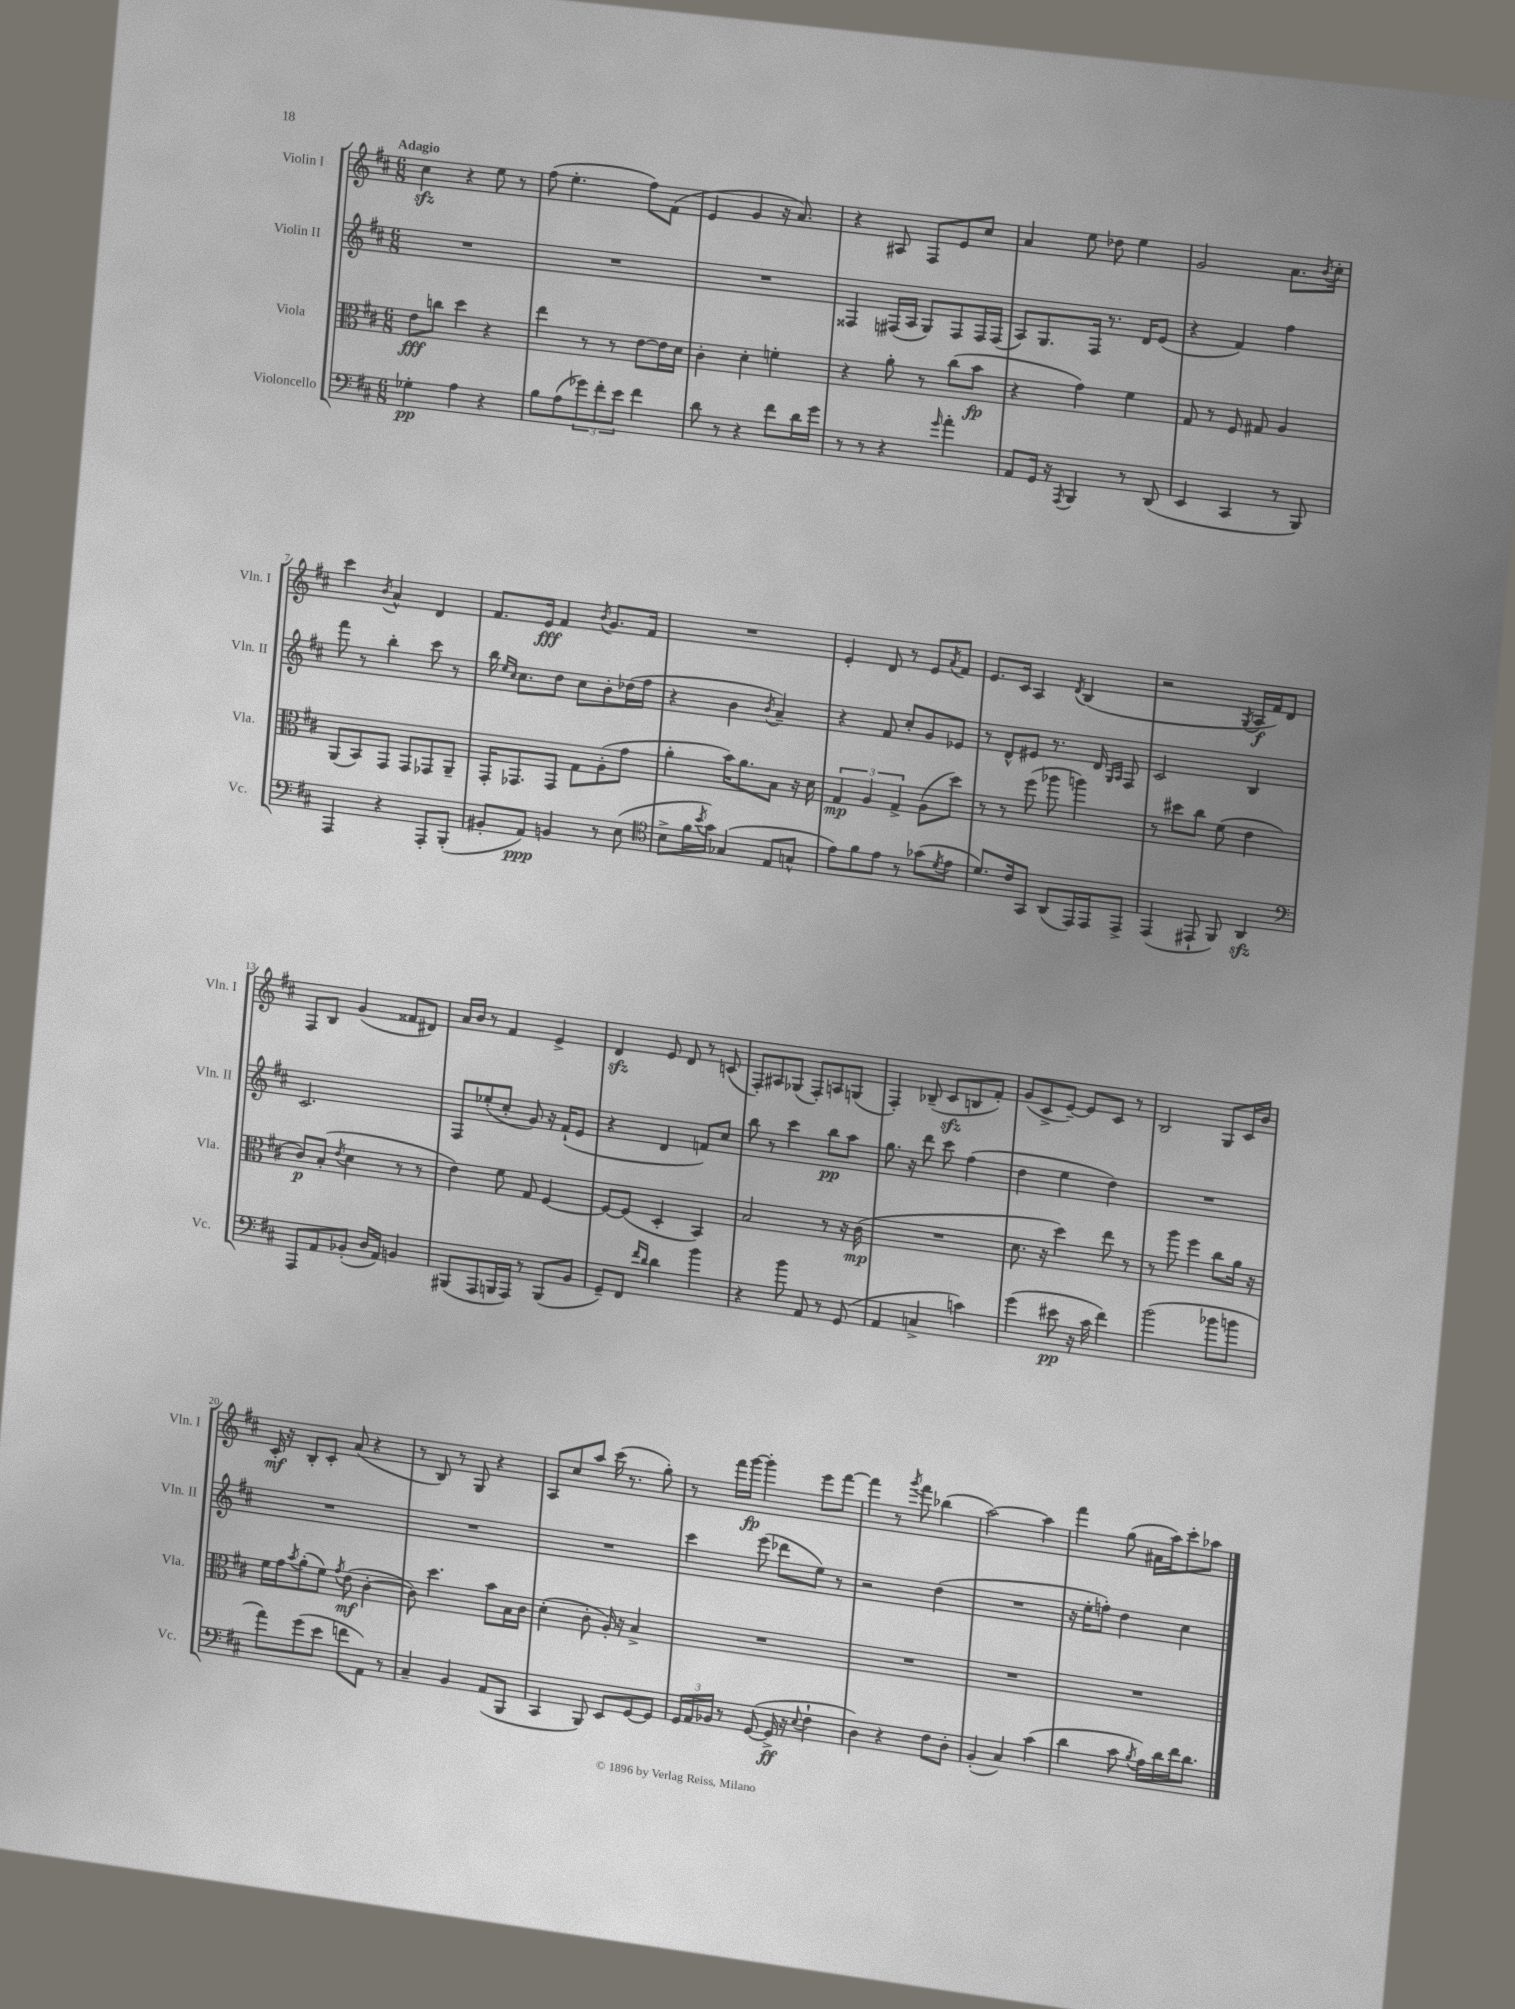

**kern	**kern	**kern	**kern
*staff4	*staff3	*staff2	*staff1
*clefF4	*clefC3	*clefG2	*clefG2
*k[f#c#]	*k[f#c#]	*k[f#c#]	*k[f#c#]
*M6/8	*M6/8	*M6/8	*M6/8
4G-'	8e	2.r	4cc#
.	8cc	.	.
4A	4dd	.	4r
4r	4r	.	8ee
.	.	.	8r
=	=	=	=
8B	4ee	2.r	(8ff#
(8A	.	.	4.ee'
12g-)	8r	.	.
12f#'	.	.	.
.	8r	.	.
12e	.	.	.
4f#	[8e	.	8ff#)
.	16e]	.	(8f#
.	16d	.	.
=	=	=	=
8d	4c#'	2.r	4e
8r	.	.	.
4r	4d'	.	4g
8f#	4f'	.	16r
.	.	.	8.a)
16d	.	.	.
16g	.	.	.
=	=	=	=
8r	4r	4F##	4r
8r	.	.	.
4r	8a'	(16F#	8A#
.	.	16A	.
.	8r	8G)	8F#
16qqg	.	.	.
4a'	(8cc#	8F#	8e
.	8b	16F#	8cc#
.	.	(16F#	.
=	=	=	=
8AA	4r	8A)	4a
16GG	.	8.G	.
16r	.	.	.
8qAAA	.	.	.
4BBB	4g)	.	8ee
.	.	16F#	.
.	.	8.r	8dd-
8r	4f#	.	4ee
.	.	16d	.
(8DD	.	(8e	.
=	=	=	=
4EE	8G	4r	2g
.	8r	.	.
4CC#	8F#	4f#)	.
.	8G#	.	.
8r	4A	4ff#	8.a
8BBB)	.	.	.
.	.	.	8qb
.	.	.	16cc#'
=	=	=	=
4AAA	(8AA	8fff#	4ccc#
.	8BB)	8r	.
.	.	.	8qb
4r	8GG	4bb'	4a^^
.	8GG	.	.
8AAA'	8GG-	8ccc#	4d
(8BBB'	8AA~	8r	.
=	=	=	=
8BB#'	16GG'	16bb	8.f#
.	.	16qqee	.
.	.	16qqcc#	.
.	8.GG-	8.cc#	.
8AA)	.	.	.
.	.	.	16e
4BB	8GG-	8dd	4f#
.	8G	8cc#	.
.	.	.	8qb
8r	(8A'	8b'	8.g
(8E	8g	(16dd-	.
.	.	16ff#	16f#
=	=	=	=
*clefC4	*	*	*
8B^	4a'	4r	2.r
16f#	.	.	.
8qb	.	.	.
16g)	.	.	.
(4G-	16b)	4b	.
.	8.a	.	.
.	.	8qb	.
8E	8B	4a~)	.
8G^^	16r	.	.
.	16d	.	.
=	=	=	=
8e)	6G	4r	4e'
8f#	.	.	.
.	6A	.	.
8e	.	8f#	8d
.	6G^	.	.
8r	.	8cc#'	8r
(8g-	(8A	8g	8e
8qd	.	.	8qa
8e	8dd)	8e-	8f#
=	=	=	=
8.d)	8r	8r	8.e
.	8r	8d^^	.
16c#	.	.	16c#
8GG	(8ff#	8e#	4A
(8AA	8aa-	8.r	.
.	.	.	8qd
16EE)	4aa)	.	(4B
16EE	.	16d	.
.	.	16qqG	.
.	.	16qqA	.
8EE^	.	8F#	.
=	=	=	=
(4EE	8r	2c#	2r
.	8dd#	.	.
8EE#`	8cc#	.	.
8FF#)	(8f#	.	.
.	.	.	8qG
4AA	4e	4B	16A
.	.	.	16f#)
.	.	.	8d
=	=	=	=
*clefF4	*	*	*
8AAA	8c#)	2.c#	8F#
8AA	(8B'	.	8B
.	8qe	.	.
(8BB-'	4d	.	(4g
16D	.	.	.
16AA)	.	.	.
4BB	8r	.	8f##
.	8r	.	8d#)
=	=	=	=
(8BBB#	4e)	8F#	16a
.	.	.	16b
8AAA	.	(8ee-'	8r
16BBB	8f#	8cc#'	4f#
16AAA)	.	.	.
8r	8G	8g)	.
(8BBB	[4F#	16r	4e^
.	.	(16f#`	.
8BB	.	8e	.
=	=	=	=
8GG~)	8F#_	4r	4d
8FF#	(8F#]	.	.
16qqf#	.	.	.
16qqd	.	.	.
4d	4D'	4d	8e
.	.	.	8d
4b	4BB)	8f)	8r
.	.	8cc#	(8c
=	=	=	=
4r	2B	8bb	8F#')
.	.	8r	8A#
8b	.	4ccc#	(8G-
8AA	.	.	8F#')
8r	8r	8bb	8A
(8GG	16r	8aa	(8G
.	(16c#	.	.
=	=	=	=
4AA	2.r	8.gg	4F#')
.	.	16r	.
4C^	.	8ddd	(8B-~
.	.	8ccc#	8c#
4c)	.	(4ff#	8B
.	.	.	8f#')
=	=	=	=
(4g	8.d	4dd	(8g
.	.	.	8c#^
.	16r	.	.
8e#	4dd)	4ee	[8e~)
16r	.	.	8e]
16c#	.	.	.
4f#)	8ee	4dd)	8c#
.	8r	.	8r
=	=	=	=
(2b	8r	2.r	2B
.	8aa	.	.
.	4ff#	.	.
8b-	8cc#	.	8G
8b	16a	.	16c#
.	16r	.	16b
=	=	=	=
8a)	16f#	2.r	16c#'
.	16g	.	16r
.	8qb	.	.
(8g	(8a'	.	8B'
8e	8f#)	.	8c#'
.	8qg	.	.
8f	(8e	.	(8a
8AA)	[4c#'	.	4r
8r	.	.	.
=	=	=	=
4C#~	8c#])	2.r	8r
.	4.dd	.	8B)
4BB	.	.	8r
.	.	.	8G
(8AA	8b	.	4r
8BBB	16B	.	.
.	16c#	.	.
=	=	=	=
4CC#	(4d'	2.r	8A
.	.	.	8cc#
8BBB)	8c#'	.	8aa
8EE	16A')	.	(16ccc#
.	16r	.	8.r
[8GG	4B^	.	.
8GG]	.	.	8gg')
=	=	=	=
24GG	2.r	4ccc#	8r
24AA	.	.	.
24BB-	.	.	.
8r	.	.	16fff#
.	.	.	[16ggg
([8GG	.	(8eee	4ggg']
16GG^]	.	8ddd-	.
16r	.	.	.
8qqE	.	.	.
4F#`	.	8ee)	8eee
.	.	8r	[8fff#
=	=	=	=
4D)	2.r	2r	4fff#]
4r	.	.	8r
.	.	.	8qggg
.	.	.	8fff#
8F#	.	(4dd	(4bb-
8D'	.	.	.
=	=	=	=
(4BB'	2.r	2.r	[2aa)
4C#)	.	.	.
(4c#	.	.	4aa]
=	=	=	=
4d	2.r	16r	4fff#
.	.	16ee'	.
.	.	8ff')	.
8c#	.	4dd	(8gg
8qB	.	.	.
16A)	.	.	16a#
16d	.	.	16aa)
16f#	.	4cc#	8ccc#'
8.d	.	.	.
.	.	.	8aa-
==	==	==	==
*-	*-	*-	*-
